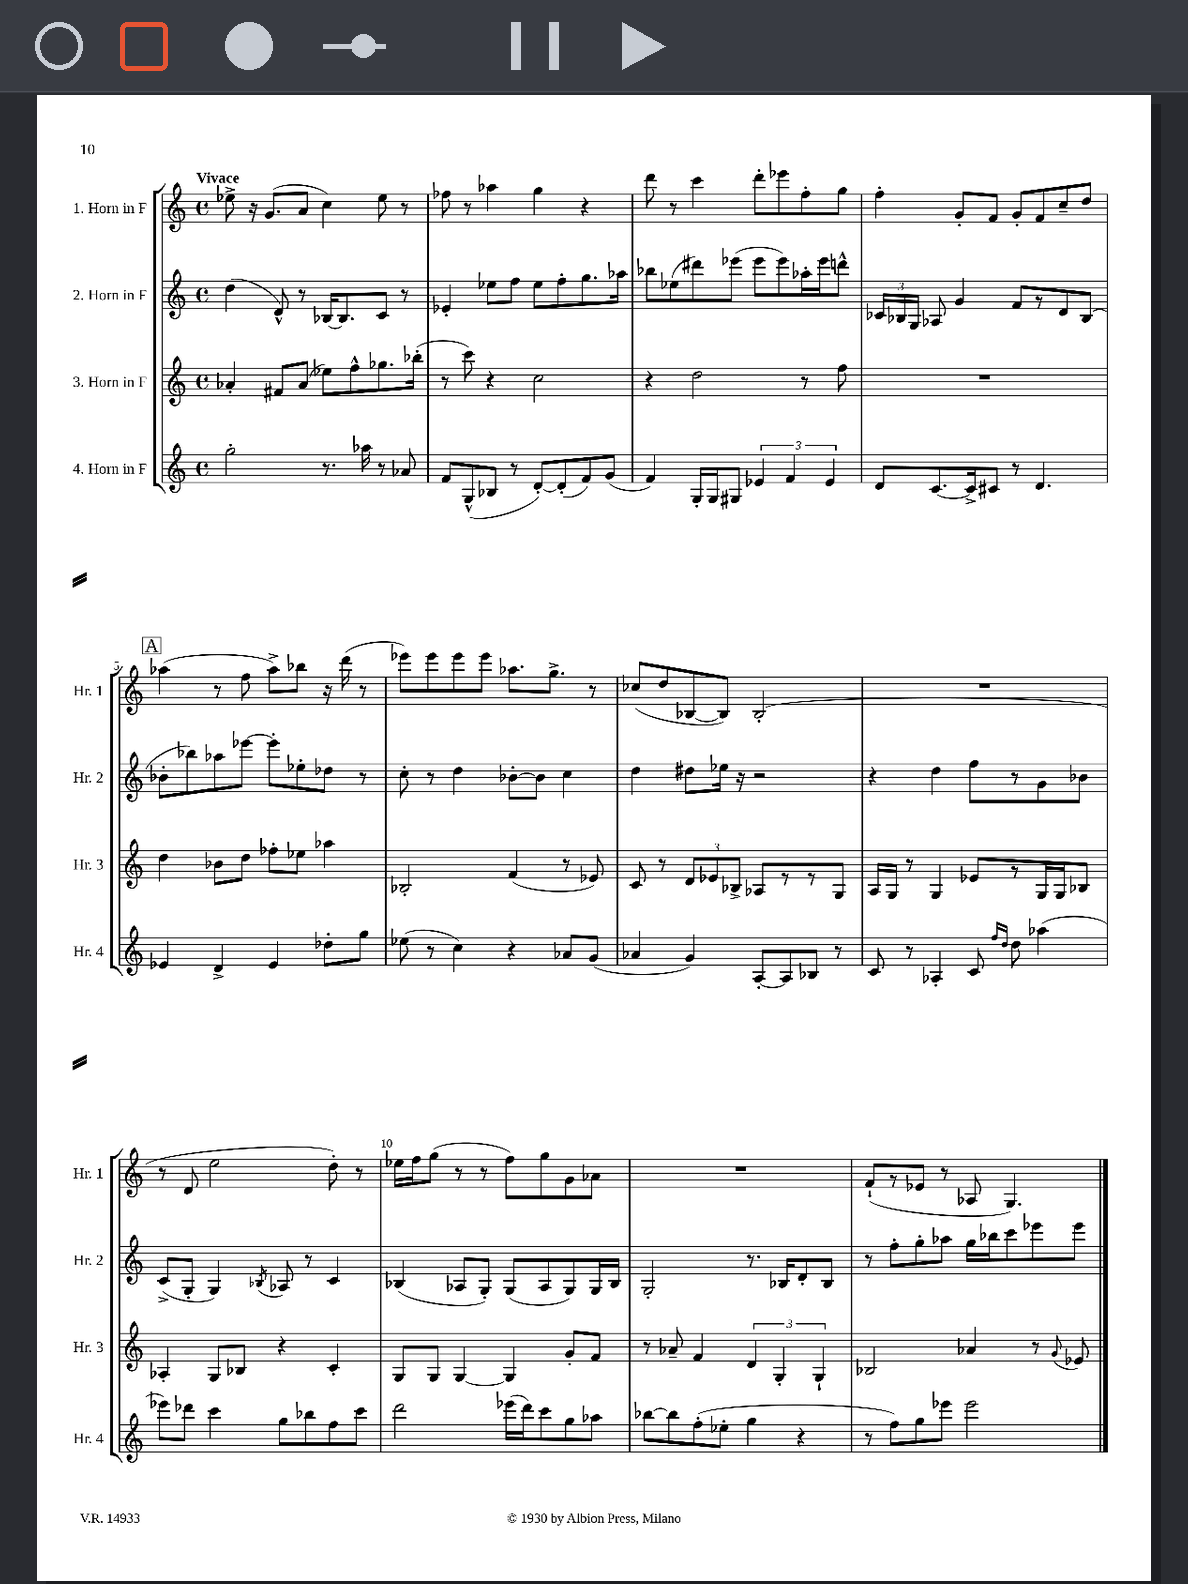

**kern	**kern	**kern	**kern
*part4	*part3	*part2	*part1
*staff4	*staff3	*staff2	*staff1
*I"4. Horn in F	*I"3. Horn in F	*I"2. Horn in F	*I"1. Horn in F
*I'Hr. 4	*I'Hr. 3	*I'Hr. 2	*I'Hr. 1
*clefG2	*clefG2	*clefG2	*clefG2
*k[]	*k[]	*k[]	*k[]
*M4/4	*M4/4	*M4/4	*M4/4
*met(c)	*met(c)	*met(c)	*met(c)
=1	=1	=1	=1
!	!	!	!LO:TX:a:B:t=Vivace
2gg'\	4a-X'/	(4dd\	8ee-X^\
.	.	.	16r
.	.	.	(8.g/L
.	8f#X/L	8d^^/)	.
.	(8a-/J	8r	8a/J
8.r	8ee-X\L)	[16B-X/KL	4cc\)
.	.	8.B-/]	.
.	8ff^^\	.	.
16aa-X\	.	.	.
8r	8.gg-X\	8c/J	8ee-\
8a-X/	.	8r	8r
.	(16bb-X'\Jk	.	.
=2	=2	=2	=2
8f/L	8r	4e-X'/	8ff-X\
(8G^^/	8ccc\)	.	8r
8B-X/J	4r	8ee-X\L	4aa-X\
8r	.	8ff\J	.
[8d'/L)	2cc\	8ee-\L	4gg\
(8d'/]	.	8ff'\	.
8f/)	.	8.gg\	4r
(8g/J	.	.	.
.	.	16aa-X\Jk	.
=3	=3	=3	=3
4f/)	4r	8bb-X\L	8ddd\
.	.	(8ee-X\	8r
16G'/LL	2dd\	8ddd#X\)	4ccc\
16G/J	.	.	.
8G#X/J	.	(8eee-X\J	.
6e-X/	.	8eee-\L	8ddd'\L
.	.	8eee-\)	8eee-X\
6f/	.	.	.
.	8r	16aa-X'\L	8ff'\
.	.	16eee-\J	.
6e-/	.	.	.
.	8ff\	8dddn^^\J	8gg\J
=4	=4	=4	=4
8d/L	1r	24c-X/LL	4ff'\
.	.	24B-X/	.
.	.	24G/JJ	.
[8.c/	.	8A-X/	.
.	.	4g/	8g'/L
16c^/k]	.	.	.
8c#X/J	.	.	8f/J
8r	.	8f/L	8g'/L
4.d/	.	8r	8f/
.	.	8d/	8cc~/
.	.	(8B-/J	8dd/J
!!LO:LB:g=z
!!LO:REH:place=s1:t=A
=5	=5	=5	=5
4e-X/	4dd\	8b-X'\L	(4aa-X\
.	.	8bb-X\)	.
4d^/	8b-X\L	8aa-X\	8r
.	8dd\J	[8eee-X\J	8ff\
4e-/	8ff-X'\L	8eee-'\L]	8aa-^\L)
.	8ee-X\J	8ee-X'\	8bb-X\J
8dd-X'\L	4aa-X\	8dd-X\J	16r
.	.	.	(16ddd\
8gg\J	.	8r	8r
=6	=6	=6	=6
(8ee-X\	2B-X'/	8cc'\	8eee-X\L)
8r	.	8r	8eee-\
4cc\)	.	4dd\	8eee-\
.	.	.	8eee-\J
4r	(4f/	[8b-X'\L	8.aa-X\L
.	.	8b-\J]	.
.	.	.	8.gg^\J
8a-X/L	8r	4cc\	.
(8g/J	8e-X/)	.	8r
=7	=7	=7	=7
4a-X/	8c/	4dd\	(8cc-X/L
.	8r	.	8dd/
4g/)	12d/L	8dd#X\L	[8B-X/
.	12e-X/	.	.
.	.	16ee-X\Jk	8B-/J])
.	12B-X^/J	.	.
.	.	16r	.
[8A'/L	8A-X/L	2r	(2B-'/
8A/]	8r	.	.
8B-X/J	8r	.	.
8r	8G/J	.	.
=8	=8	=8	=8
8c/	16A/LL	4r	1r
.	16G/JJ	.	.
8r	8r	.	.
4A-X'/	4G/	4dd\	.
8c/	8e-X/L	8ff\L	.
16qqff/LL	.	.	.
16qqdd/JJ	.	.	.
8dd\	8r	8r	.
(4aa-X\	16G/L	8g\	.
.	16G/J	.	.
.	8B-X/J	8b-X\J	.
!!LO:LB:g=z
=9	=9	=9	=9
8eee-X\L)	4A-X'/	(8c^/L	8r
8ddd-X\J	.	8G'/J	8d/
4ccc\	8G/L	4G/)	2ee\
.	8B-X/J	.	.
.	.	8qB-X/	.
8gg\L	4r	8A-X/	.
8bb-X\	.	8r	.
8ff\	4c'/	4c/	8dd'\)
8ccc\J	.	.	8r
=10	=10	=10	=10
2ddd\	8G/L	(4B-X/	16ee-X\LL
.	.	.	16ff\J
.	8G/J	.	(8gg\J
.	[4G/	8A-X/L	8r
.	.	8G'/J)	8r
(16eee-X\LL	4G/]	(8G/L	8ff\L)
16ddd\J)	.	.	.
8ccc\	.	8A-/	8gg\
8gg\	8g'/L	8G/)	8g\
8aa-X\J	8f/J	16G/L	8a-X\J
.	.	16B-/JJ	.
=11	=11	=11	=11
[8bb-X\L	8r	2G'/	1r
8bb-\]	8a-X~/	.	.
(8ff'\	4f/	.	.
8ee-X'\J	.	.	.
4gg\	6d/	8.r	.
.	6G'/	.	.
.	.	16B-X/KL	.
4r	.	8d'/	.
.	6G`/	.	.
.	.	8B-/J	.
=12	=12	=12	=12
8r	2B-X/	8r	(8f`/L
8ff\L)	.	8ff'\L	8r
8gg\	.	8gg'\	8e-X/J
8eee-X\J	.	8aa-X\J	8r
2eee-\	4a-X/	16gg\LL	8A-X/
.	.	16bb-X\J	.
.	.	8ccc\	4.G/)
.	8r	8eee-X\	.
.	8qqg/	.	.
.	8e-X/	8eee-\J	.
==	==	==	==
*-	*-	*-	*-
